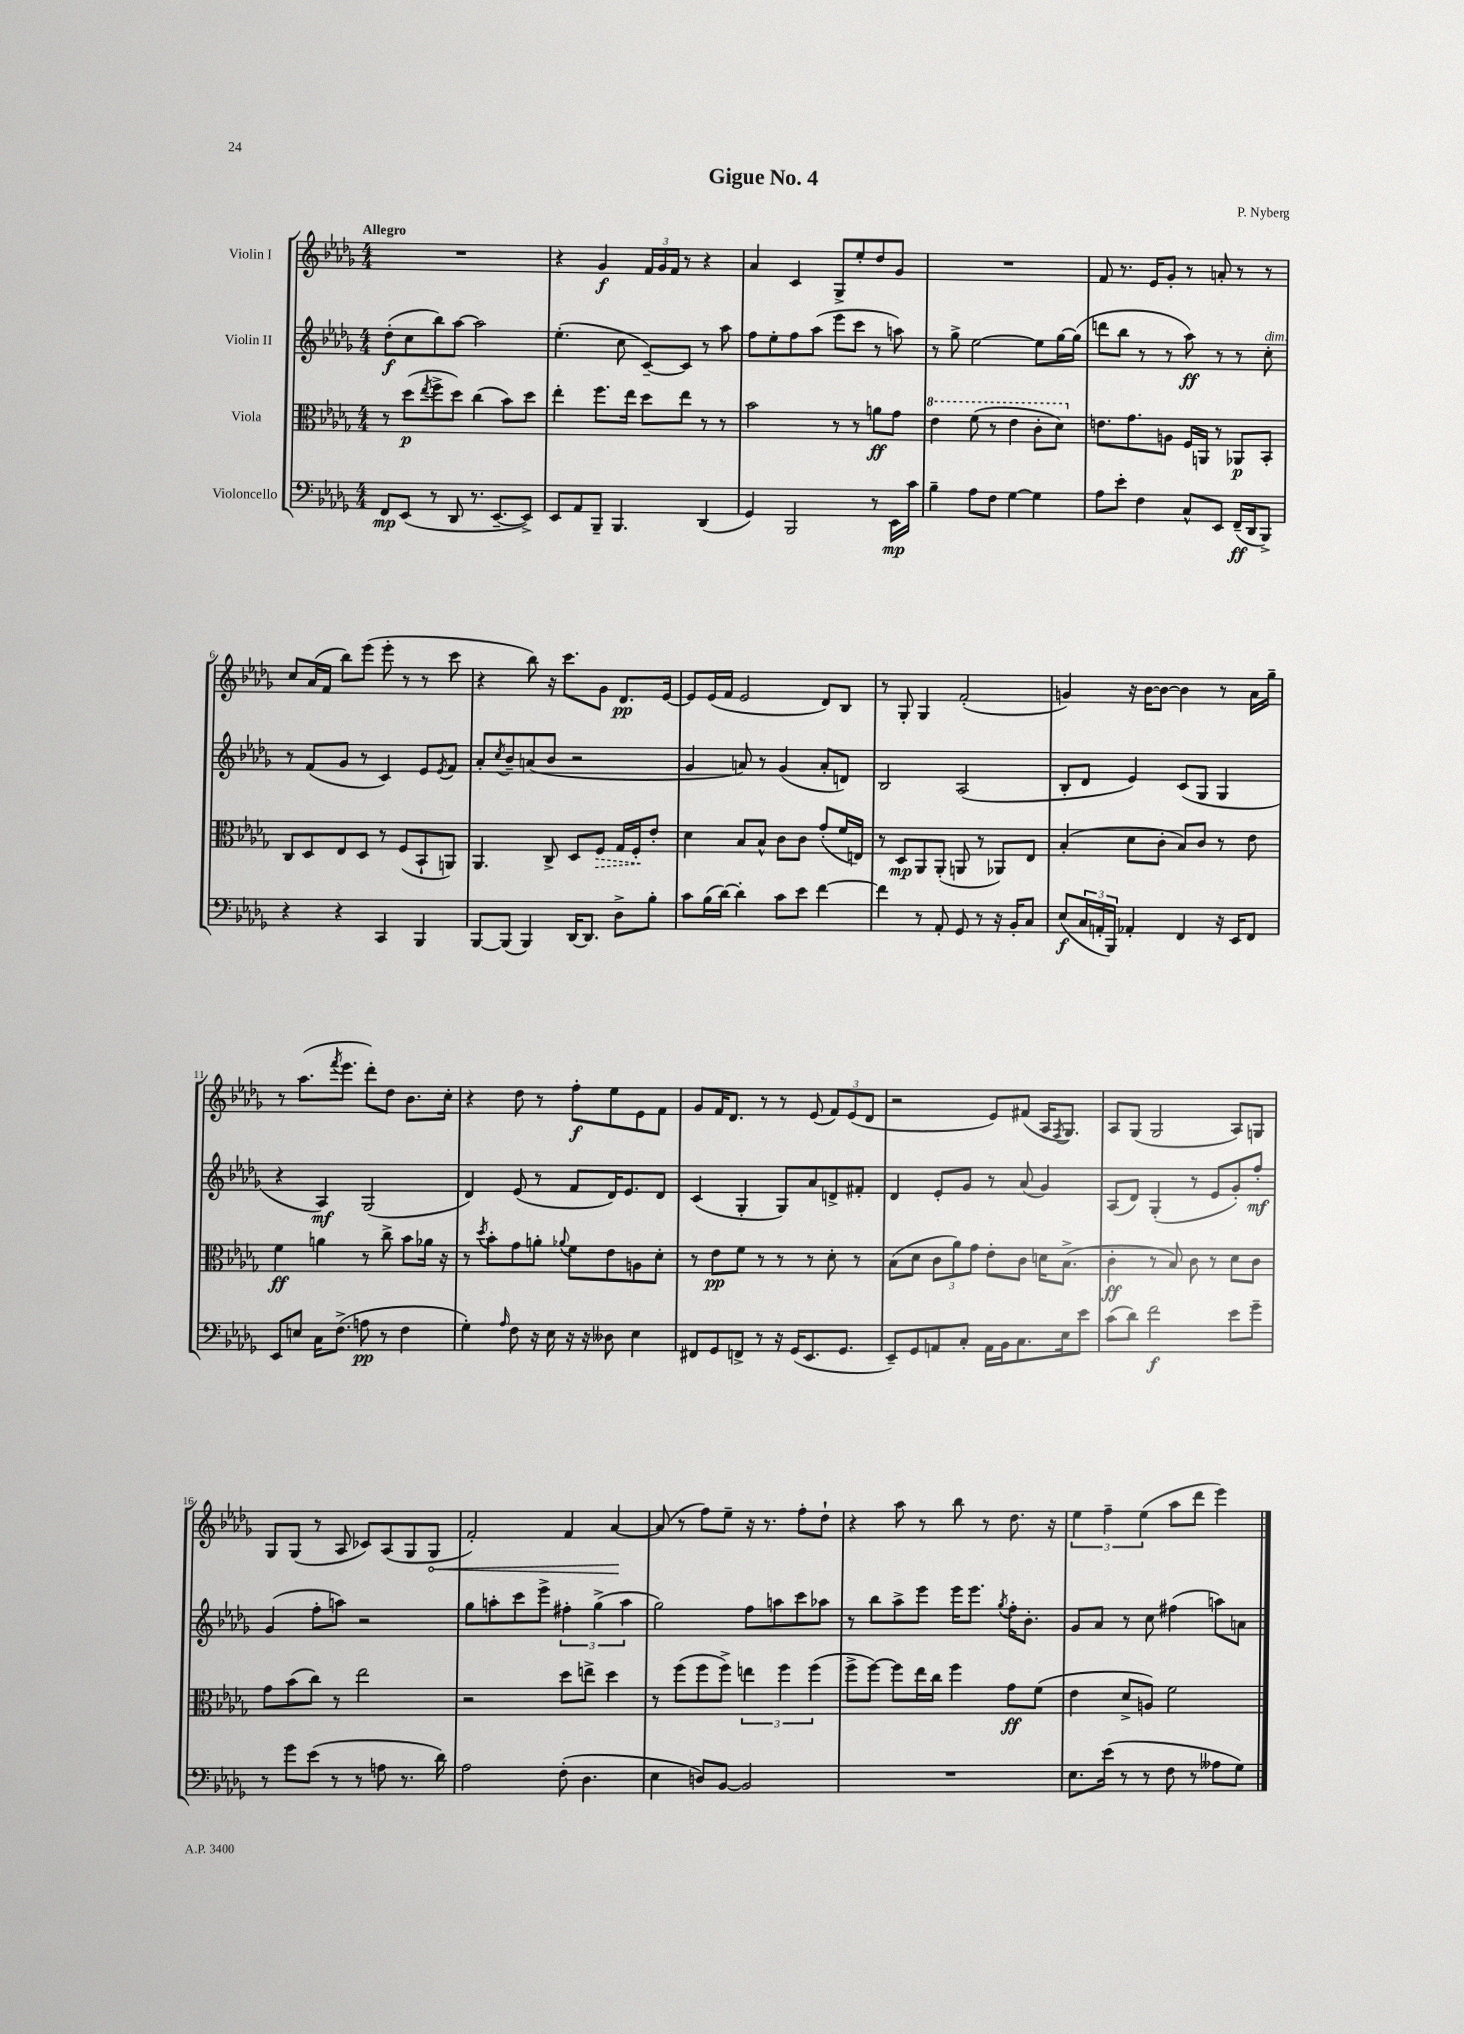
\header { title = "Gigue No. 4" composer = "P. Nyberg" }
<<
\new StaffGroup <<
\new Staff = "s0" \with { instrumentName = "Violin I" } {
    \clef treble \key des \major \numericTimeSignature \time 4/4 \tempo "Allegro"
    R1 |
    r4 ges'4\f \tuplet 3/2 { f'16 ges'16 f'16 } r8 r4 |
    aes'4 c'4 ges8-> ees''8-. des''8 ges'8 |
    R1 |
    f'8 r8. ees'16 ges'8-. r8 a'8-. r8 r8 |
    c''8 aes'16( f'16 bes''8) ees'''8( ees'''8-. r8 r8 c'''8 |
    r4 bes''8) r16 c'''8. ges'8 des'8.\pp ees'16~ |
    ees'8 ees'16( f'16 ees'2 des'8) bes8 |
    r8 ges8-. ges4 f'2-.( |
    g'4) r16 bes'16~ bes'8~ bes'4 r8 aes'16 ges''16-- |
    r8 aes''8.( \acciaccatura { f'''8 } ees'''8. des'''8-.) des''8 bes'8. c''16-. |
    r4 des''8 r8 f''8-.\f ees''8 ees'8 f'8 |
    ges'8 f'16 des'8. r8 r8 ees'8( \tuplet 3/2 { f'8) ees'8( des'8 } |
    r2 ees'8) fis'8( aes16 \acciaccatura { f8 } ges8.) |
    aes8 ges8( ges2 aes8) g8 |
    ges8 ges8( r8 aes8 ces'8) aes8( ges8 \once \override Hairpin.circled-tip = ##t ges8\< |
    f'2-.) f'4 aes'4~\! |
    aes'8( r8 f''8) ees''8-- r16 r8. f''8-. des''8-! |
    r4 aes''8 r8 bes''8 r8 des''8. r16 |
    \tuplet 3/2 { ees''4 f''4-- ees''4( } aes''8 des'''8 ees'''4) \bar "|." |
}
\new Staff = "s1" \with { instrumentName = "Violin II" } {
    \clef treble \key des \major \numericTimeSignature \time 4/4
    des''8-.\f( c''8 bes''8) aes''8~ aes''2 |
    ees''4.-.( c''8 c'8~--) c'8 r8 aes''8 |
    f''8 ees''8-. f''8 aes''8( ees'''8 c'''8 r8 a''8) |
    r8 ges''8-> ees''2~ ees''8 ges''16~ ges''16( |
    d'''8 bes''8 r8 r8 aes''8\ff) r8 r8 c''8-.^\markup { \italic "dim." } |
    r8 f'8( ges'8 r8 c'4) ees'8 \acciaccatura { ees'8 } f'8 |
    aes'8-. \acciaccatura { c''8 } bes'8-- a'8( bes'8 r2 |
    ges'4 a'8) r8 ges'4( a'8-. d'8) |
    bes2 aes2( |
    bes8-. des'8 ees'4) c'8( ges8 ges4 |
    r4 aes4\mf) ges2( |
    des'4) ees'8( r8 f'8 des'16) ees'8. des'8 |
    c'4( ges4-. ges8) aes'8 d'8-> fis'8-. |
    des'4 ees'8-. ges'8 r8 aes'8( ges'4) |
    aes8( des'8) ges4-.( r8 ees'8 ges'8-.) f''8-.\mf |
    ges'4( f''8-. a''8) r2 |
    ges''8 a''8-. c'''8 ees'''8-> \tuplet 3/2 { fis''4-. ges''4->( a''4 } |
    ges''2) f''8 a''8 c'''8 aes''8 |
    r8 bes''8 aes''8-> ees'''8 ees'''16 ees'''8. \acciaccatura { ges''8 } f''16-. bes'8.-. |
    ges'8 aes'8 r8 c''8 fis''4( a''8) a'8 \bar "|." |
}
\new Staff = "s2" \with { instrumentName = "Viola" } {
    \clef alto \key des \major \numericTimeSignature \time 4/4
    r8 des''8\p( \acciaccatura { ees''8 } f''8-> des''8) c''4( bes'8) des''8 |
    ees''4-. f''8. ees''16 des''8 ees''8 r8 r8 |
    bes'2 r8 r8 a'8\ff ges'8 |
    \ottava #1 ees''4 f''8( r8 ees''4 c''8-. des''8) \ottava #0 |
    e'8. ges'8. a8 f16 a,16 r8 aes,8\p bes,8-. |
    c8 des8 ees8 des8 r8 f8( bes,8-! a,8) |
    aes,4. c8-> des8 \once \override Hairpin.style = #'dashed-line f8\> ges16 f16-.\! ees'8-. |
    des'4 bes8 bes8-^ c'8 c'8 ges'8-.( f'16 e16) |
    r8 des8\mp aes,8 aes,8-.( a,8 r8 aes,8) ees8 |
    bes4-.( des'8 c'8-. bes8) c'8 r8 ees'8 |
    f'4\ff a'4 r8 c''8-> bes'8 aes'16 r16 |
    r8 \acciaccatura { des''8 } bes'8-. ges'8 a'8-. \appoggiatura { aes'8 } f'8 ees'8 a8 des'8-. |
    r8 ees'8\pp f'8 r8 r8 r8 des'8-. r8 |
    bes8( des'8 \tuplet 3/2 { c'8 aes'8) ges'8 } ees'8-. c'8 d'16 bes8.->( |
    c'4-.\ff r8 bes8) c'8 r8 des'8 c'8 |
    ges'8 bes'8( c''8) r8 ees''2 |
    r2 des''8 e''8-> des''4 |
    r8 f''8( f''8 f''8->) \tuplet 3/2 { e''4 f''4 f''4( } |
    f''8-> f''8~) f''8 ees''16 c''16 f''4 ges'8\ff f'8( |
    ees'4 des'8-> a8) f'2 \bar "|." |
}
\new Staff = "s3" \with { instrumentName = "Violoncello" } {
    \clef bass \key des \major \numericTimeSignature \time 4/4
    f,8\mp ees,8( r8 des,8 r8. ees,8.~-- ees,8->) |
    ees,8 aes,8 bes,,8-- bes,,4. des,4( |
    ges,4) bes,,2 r8 ees,16\mp c'16 |
    bes4-- aes8 f8 ges4~ ges4 |
    aes8 ees'8-. f4 c8-^ ees,8 f,16--\ff( des,16 bes,,8->) |
    r4 r4 c,4 bes,,4 |
    bes,,8~ bes,,8( bes,,4) des,16~ des,8. des8-> bes8-. |
    c'8 bes16( des'16~) des'4-. c'8 ees'8 f'4~ |
    f'4 r8 aes,8-. ges,8 r8 r16 bes,16-. c8 |
    ees8\f( \tuplet 3/2 { c16 a,16-. bes,,16) } aes,4-. f,4 r16 ees,16 f,8 |
    ees,8 e8 c16 f8.->( a8\pp r8 f4 |
    ges4-.) \grace { aes16 } f8 r16 ees16 r16 r16 deses8 ees4 |
    fis,8 ges,8 f,8-> r8 r16 ges,16( ees,8. ges,8. |
    ees,8--) ges,8 a,8 c8-. a,16 bes,16 c8. ees16 ees'8 |
    c'8( des'8) f'2\f ees'8 ges'8-- |
    r8 ges'8 ees'8( r8 r8 a8 r8. des'16) |
    aes2 f8-.( des4. |
    ees4 d8) bes,8~ bes,2 |
    R1 |
    ees8. ees'16( r8 r8 f8 r8 aeses8 ges8) \bar "|." |
}
>>
>>
